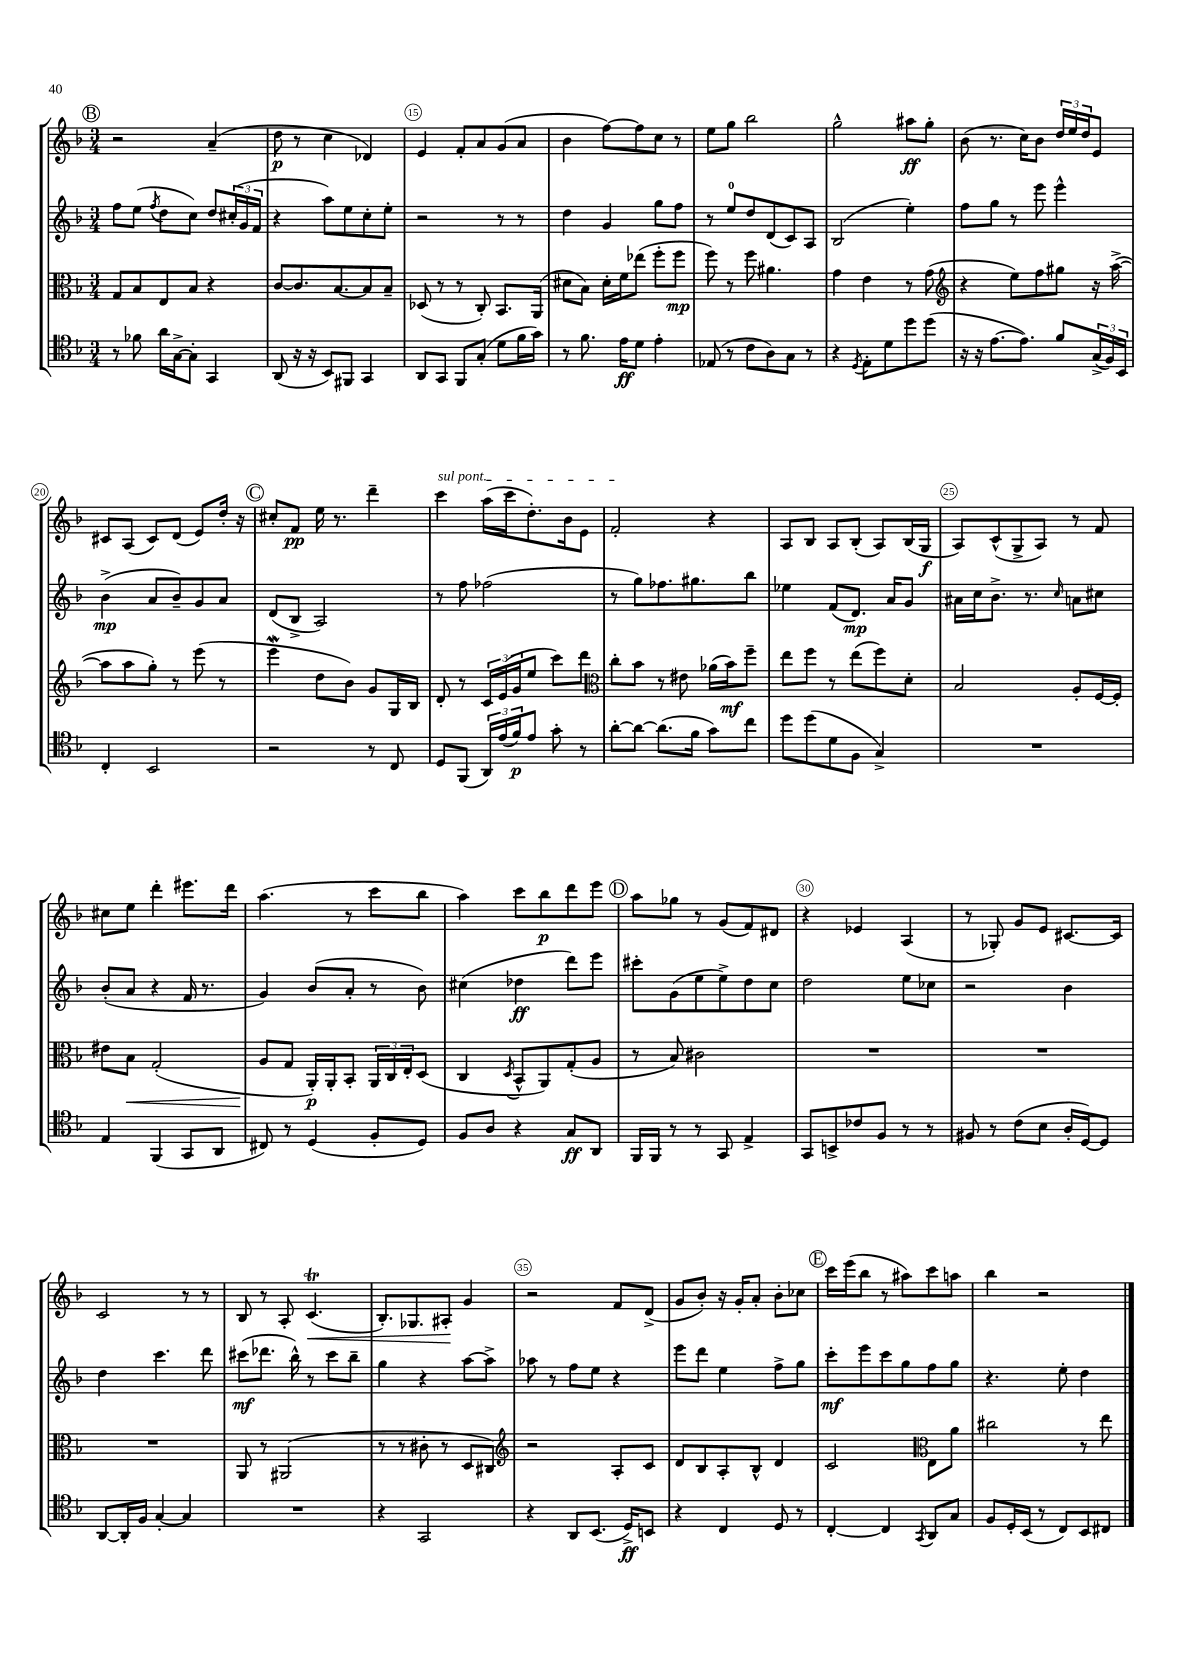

**kern	**kern	**kern	**kern
*staff4	*staff3	*staff2	*staff1
*clefC4	*clefC3	*clefG2	*clefG2
*k[b-]	*k[b-]	*k[b-]	*k[b-]
*M3/4	*M3/4	*M3/4	*M3/4
8r	8G	8ff	2r
8f-	8B-	(8ee	.
.	.	8qff	.
16a	8E	8dd	.
[16G^	.	.	.
8G']	8B-	8cc)	.
4GG	4r	8dd	(4a~
.	.	(24cc#'	.
.	.	24g	.
.	.	24f	.
=	=	=	=
(8AA	[8c	4r	8dd
16r	8.c]	.	8r
16r	.	.	.
8BB-)	.	8aa)	4cc
.	[8.B-	.	.
8FF#	.	8ee	.
4GG	8B-]	8cc'	4d-)
.	8B-~	8ee'	.
=	=	=	=
8AA	(8D-	2r	4e
8GG	8r	.	.
8FF	8r	.	8f'
(8G'	8C')	.	8a
8d	8.BB-	8r	(8g
16f	.	8r	8a
16g)	(16AA	.	.
=	=	=	=
8r	8d#	4dd	4b-
8.f	8B-)	.	.
.	16d#'	4g	[8ff)
16e	16f	.	.
8d	(8ee-	.	8ff]
4e'	8ff'	8gg	8cc
.	8ff	8ff	8r
=	=	=	=
(8E-	8ff)	8r	8ee
8r	8r	8ee	8gg
8c	8ff	8dd	2bb-
8A)	4.a#	(8d	.
8G	.	8c)	.
8r	.	8A	.
=	=	=	=
4r	4g	(2B-	2gg^^
8qD	.	.	.
8E'	4e	.	.
8d	.	.	.
8dd	8r	4ee')	8aa#
(8dd	(8g	.	8gg'
=	=	=	=
*	*clefG2	*	*
16r	4r	8ff	(8b-
16r	.	.	.
[8.e	.	8gg	8.r
.	8ee)	8r	.
8.e])	.	.	16cc)
.	8ff	8eee	8b-
8f	8gg#	4eee^^	24dd
.	.	.	24ee
.	.	.	24dd
(24G^	16r	.	8e
24F)	.	.	.
.	([16aa^	.	.
24BB-	.	.	.
=	=	=	=
4C'	8aa]	(4b-^	8c#
.	8aa	.	(8A
2BB-	8gg')	8a	8c#)
.	8r	8b-~)	(8d
.	(8eee	8g	8e)
.	8r	8a	16dd'
.	.	.	16r
=	=	=	=
2r	4eee	(8d	8cc#'
.	.	8B-^	8f
.	8dd	2A)	16ee
.	.	.	8.r
.	8b-)	.	.
8r	8g	.	4ddd~
8C	16G	.	.
.	16B-	.	.
=	=	=	=
8D	8d'	8r	4ccc
(8FF	8r	8ff	.
24AA)	24c	(2ff-	(16aa
(24e	(24e	.	.
.	.	.	16ccc
24f)	24g	.	.
8e	8ee	.	8.dd')
8g'	8ccc)	.	.
.	.	.	16b-
8r	8ddd	.	8e
=	=	=	=
*	*clefC3	*	*
[8a'	8cc'	8r	2f'
8a_	8b-	8gg)	.
(8.a]	8r	8.ff-	.
.	8e#	.	.
16f	.	8.gg#	.
8g)	(16a-	.	4r
.	16b-)	.	.
8cc	8ff~	8bb-	.
=	=	=	=
8dd	8ee	4ee-	8A
(8dd	8ff	.	8B-
8d	8r	(8f	8A
8F	(8ee	8.d)	(8B-'
4G^)	8ff)	.	8A)
.	.	16a	.
.	8d'	8g	(16B-
.	.	.	16G
=	=	=	=
2.r	2B-	16a#	8A)
.	.	16cc	.
.	.	8.b-^	(8c^^
.	.	.	8G^
.	.	8.r	.
.	.	.	8A)
.	.	16qqcc	.
.	8A'	8a	8r
.	[16F	8cc#	8f
.	16F']	.	.
=	=	=	=
4E	8e#	(8b-'	8cc#
.	8B-	8a	8ee
(4FF	(2G'	4r	4ddd'
8GG	.	16f	8.eee#
.	.	8.r	.
8AA	.	.	.
.	.	.	16ddd
=	=	=	=
8C#)	8A	4g)	(4.aa
8r	8G	.	.
(4D	16AA')	(8b-	.
.	16AA'	.	.
.	8BB-'	8a'	8r
8F'	24AA	8r	8ccc
.	24C	.	.
.	24E'	.	.
8D)	(8D	8b-)	8bb-
=	=	=	=
8F	4C	(4cc#	4aa)
8A	.	.	.
.	8qD	.	.
4r	8BB-^^	4dd-	8ccc
.	8AA)	.	8bb-
8G	(8G'	8ddd)	8ddd
8AA	8A	8eee	8eee
=	=	=	=
16FF	8r	8ccc#'	8aa
16FF	.	.	.
8r	8B-)	(8g	8gg-
8r	2c#	8ee	8r
8GG	.	8ee^)	(8g
4E^	.	8dd	8f)
.	.	8cc	8d#
=	=	=	=
8GG	2.r	2dd	4r
8BB^	.	.	.
8c-	.	.	4e-
8F	.	.	.
8r	.	8ee	(4A
8r	.	8cc-	.
=	=	=	=
8F#	2.r	2r	8r
8r	.	.	8G-')
(8c	.	.	8g
8B-	.	.	8e
16A'	.	4b-	[8.c#
[16D)	.	.	.
8D]	.	.	.
.	.	.	16c#]
=	=	=	=
[8AA	2.r	4dd	2c
16AA']	.	.	.
16F	.	.	.
[4G'	.	4.ccc	.
4G]	.	.	8r
.	.	8ddd	8r
=	=	=	=
2.r	8AA	(8ccc#	8B-
.	8r	8.ddd-	8r
.	(2AA#	.	8A'
.	.	16bb-^^)	.
.	.	8r	(4.c
.	.	8ccc#	.
.	.	8bb-~	.
=	=	=	=
4r	8r	4gg	8.B-')
.	8r	.	.
.	.	.	8.G-
2GG	8c#'	4r	.
.	8r	.	8A#'
.	8D	[8aa	4g
.	8C#)	8aa^]	.
=	=	=	=
*	*clefG2	*	*
4r	2r	8aa-	2r
.	.	8r	.
8AA	.	8ff	.
(8.BB-	.	8ee	.
.	8A'	4r	8f
16D^)	.	.	.
8BB	8c	.	(8d^
=	=	=	=
4r	8d	8eee	8g
.	8B-	8ddd	8b-')
4C	8A'	4ee	16r
.	.	.	16g'
.	8B-^^	.	8a'
8D	4d	8ff^	8b-'
8r	.	8gg	8cc-
=	=	=	=
[4C'	2c	8ccc'	16ccc
.	.	.	(16eee
.	.	8eee	8bb-
4C]	.	8ccc	8r
.	.	8gg	8aa#)
*	*clefC3	*	*
8qGG	.	.	.
8AA	8E	8ff	8ccc
8G	8a	8gg	8aa
=	=	=	=
8F	2cc#	4.r	4bb-
16D'	.	.	.
(16BB-	.	.	.
8r	.	.	2r
8C)	.	8ee'	.
8BB-	8r	4dd	.
8C#	8ee	.	.
==	==	==	==
*-	*-	*-	*-
